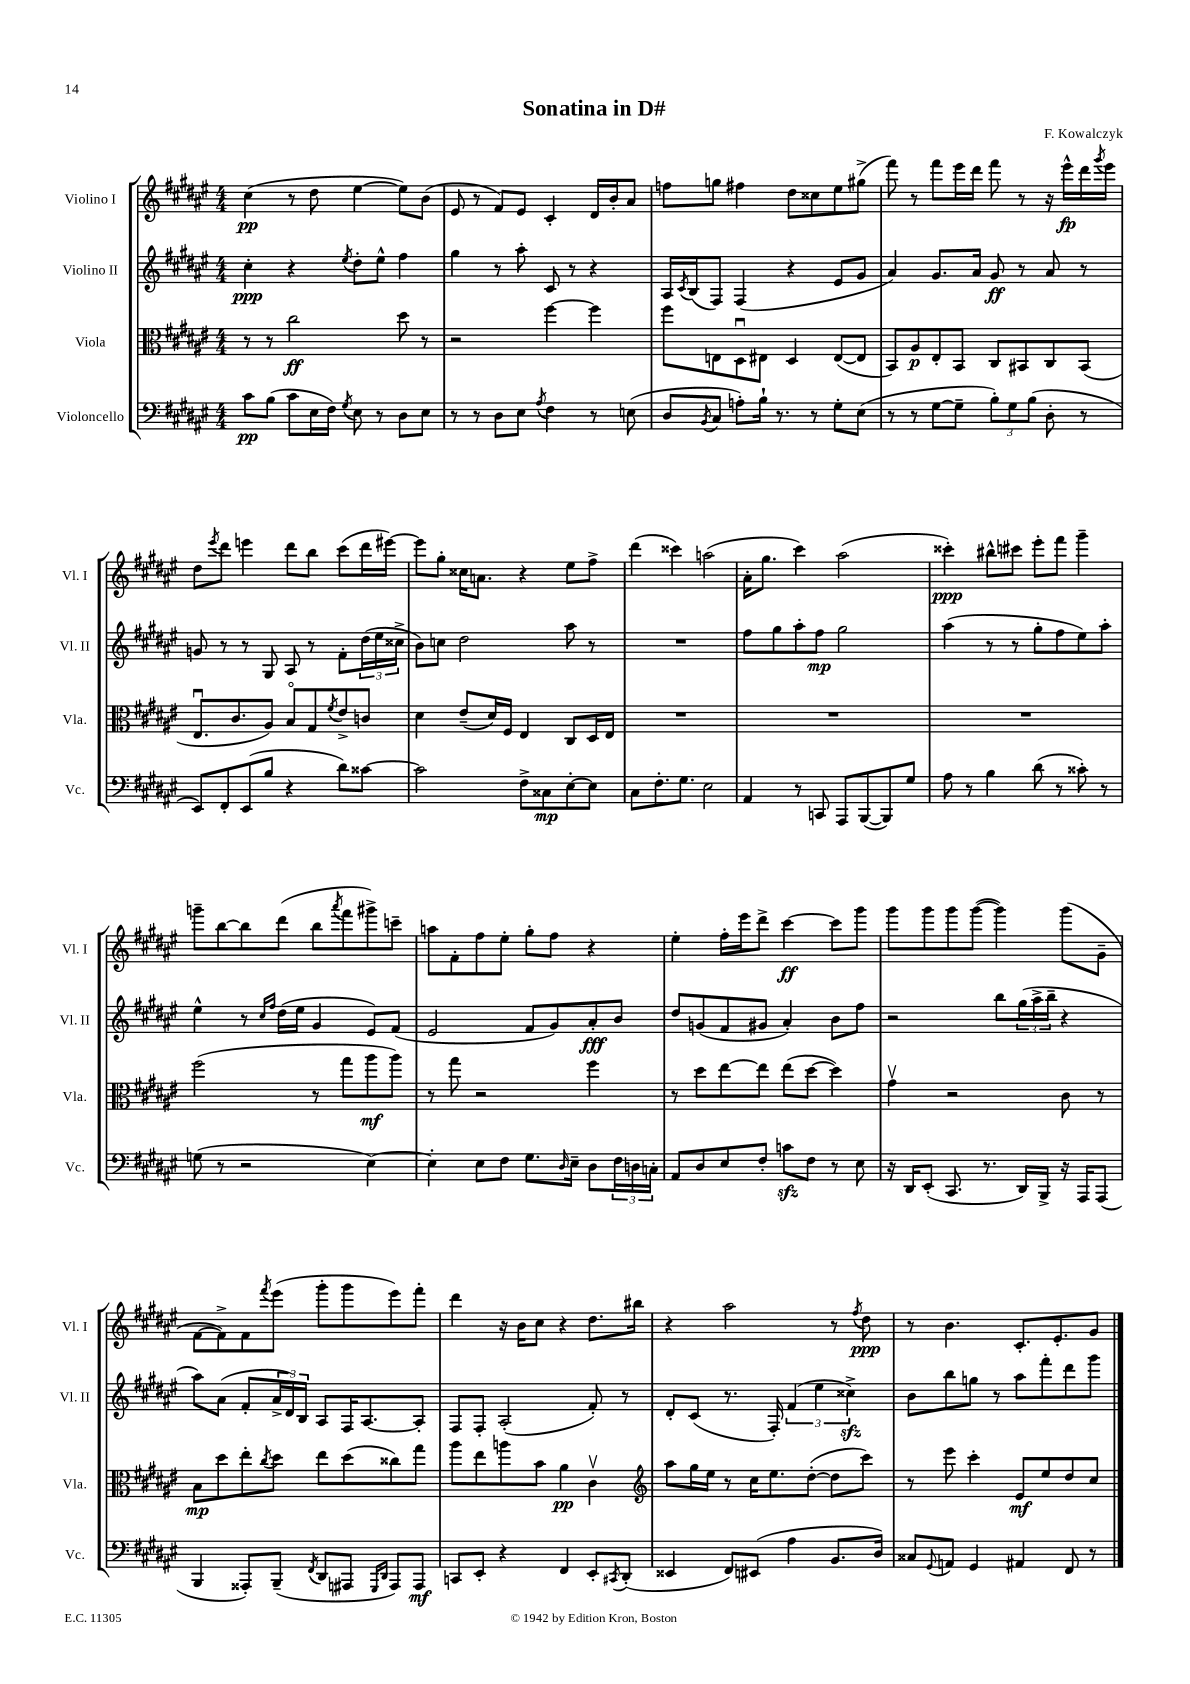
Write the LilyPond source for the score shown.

\header { title = "Sonatina in D#" composer = "F. Kowalczyk" }
<<
\new StaffGroup <<
\new Staff = "s0" \with { instrumentName = "Violino I" shortInstrumentName = "Vl. I" } {
    \clef treble \key fis \major \numericTimeSignature \time 4/4
    cis''4\pp( r8 dis''8 eis''4~ eis''8) b'8( |
    eis'8 r8 fis'8) eis'8 cis'4-. dis'16 b'16-. ais'8 |
    f''8 g''8 fis''4 dis''8 cisis''8 eis''8 gis''8->( |
    fis'''8) r8 fis'''8 eis'''16 dis'''16 fis'''8 r8 r16 eis'''16-^\fp dis'''16 \acciaccatura { gis'''8 } eis'''16 |
    dis''8 \acciaccatura { eis'''8 } dis'''8 e'''4 dis'''8 b''8 cis'''8( dis'''16 eis'''16~) |
    eis'''8 gis''8-. cisis''16 a'8. r4 eis''8 fis''8-> |
    dis'''4( cisis'''4) a''2( |
    ais'16-. gis''8. cis'''4) ais''2( |
    cisis'''4-.\ppp) bis''8-^ cis'''8 eis'''8-. fis'''8 gis'''4-- |
    g'''8-- b''8~ b''8 dis'''8( b''8 \acciaccatura { ais'''8 } fis'''8 gis'''8->) c'''8-- |
    a''8 fis'8-. fis''8 eis''8-. gis''8-. fis''8 r4 |
    eis''4-. fis''16-. eis'''16 dis'''8-> cis'''4~\ff cis'''8 gis'''8 |
    gis'''8 gis'''8 gis'''8 gis'''8~( gis'''4) gis'''8( gis'8-- |
    fis'8~ fis'8->) fis'8 \acciaccatura { fis'''8 } eis'''8( gis'''8-. gis'''8 eis'''8) fis'''8-. |
    dis'''4 r16 b'16 cis''8 r4 dis''8. bis''16 |
    r4 ais''2 r8 \acciaccatura { fis''8 } dis''8\ppp |
    r8 b'4. cis'8.-. eis'8.-. gis'8 \bar "|." |
}
\new Staff = "s1" \with { instrumentName = "Violino II" shortInstrumentName = "Vl. II" } {
    \clef treble \key fis \major \numericTimeSignature \time 4/4
    cis''4-.\ppp r4 \acciaccatura { eis''8 } dis''8-. eis''8-^ fis''4 |
    gis''4 r8 ais''8-. cis'8 r8 r4 |
    ais16 \acciaccatura { cis'8 } b16( fis8) fis4( r4 eis'8 gis'8 |
    ais'4) gis'8. ais'16 gis'8\ff r8 ais'8 r8 |
    g'8 r8 r8 gis8 ais8 r8 fis'8-. \tuplet 3/2 { dis''16( eis''16 cisis''16-> } |
    b'8) c''8 dis''2 ais''8 r8 |
    R1 |
    fis''8 gis''8 ais''8-. fis''8\mp gis''2 |
    ais''4( r8 r8 gis''8-. fis''8 eis''8) ais''8-. |
    eis''4-^ r8 \grace { cis''16 fis''16 } dis''16( eis''16 gis'4 eis'8) fis'8( |
    eis'2 fis'8 gis'8) ais'8-.\fff b'8 |
    dis''8 g'8( fis'8 gis'8 ais'4-.) b'8 fis''8 |
    r2 b''8 \tuplet 3/2 { gis''16( ais''16-> b''16-- } r4 |
    ais''8) ais'8( fis'8-. \tuplet 3/2 { ais'16-> dis'16) b16 } ais8 fis16 ais8.~ ais8-. |
    fis8 fis8-. ais2-.( fis'8-.) r8 |
    dis'8-. cis'8( r8. fis16-.) \tuplet 3/2 { fis'4( eis''4 cisis''4->\sfz) } |
    b'8 b''8 g''8 r8 ais''8 fis'''8-. dis'''8 gis'''8 \bar "|." |
}
\new Staff = "s2" \with { instrumentName = "Viola" shortInstrumentName = "Vla." } {
    \clef alto \key fis \major \numericTimeSignature \time 4/4
    r8 r8 cis''2\ff dis''8 r8 |
    r2 fis''4~ fis''4 |
    fis''8 e8 dis8\downbow eis8 dis4 eis8~( eis8 |
    b,8) ais8\p eis8-. b,8 cis8 bis,8 cis8 bis,8( |
    eis8.\downbow cis'8. ais8) b8\flageolet gis8 \acciaccatura { fis'8 } eis'8-> c'8 |
    dis'4 eis'8--( dis'16) fis16 eis4 cis8 dis16 eis16 |
    R1 |
    R1 |
    R1 |
    fis''2( r8 gis''8 ais''8\mf ais''8) |
    r8 gis''8 r2 fis''4 |
    r8 dis''8 eis''8~ eis''8 eis''8( dis''8~ dis''4) |
    gis'4\upbow r2 cis'8 r8 |
    b8\mp dis''8 eis''8-. \acciaccatura { cis''8 } dis''8 eis''8 dis''8( cisis''8) gis''8 |
    ais''8 eis''8 a''8 b'8 ais'4\pp cis'4\upbow |
    \clef treble ais''8 gis''16 eis''16 r8 cis''16 eis''8. dis''8~-.( dis''8 cis'''8) |
    r8 eis'''8 cis'''4-. eis'8\mf eis''8 dis''8 cis''8 \bar "|." |
}
\new Staff = "s3" \with { instrumentName = "Violoncello" shortInstrumentName = "Vc." } {
    \clef bass \key fis \major \numericTimeSignature \time 4/4
    cis'8\pp b8( cis'8 eis16 fis16) \acciaccatura { gis8 } eis8 r8 dis8 eis8 |
    r8 r8 dis8 eis8 \acciaccatura { ais8 } fis4 r8 e8( |
    dis8 \acciaccatura { b,8 } cis8 a8-.) b16-! r8. r8 gis8-. eis8( |
    r8 r8 gis8~ gis8-- \tuplet 3/2 { b8-.) gis8 b8( } dis8-. r8 |
    eis,8) fis,8-. eis,8( b8 r4 dis'8) cisis'8~ |
    cisis'2 fis8-> cisis8\mp eis8~-. eis8 |
    cis8 fis8.-. gis8. eis2 |
    ais,4 r8 c,8 ais,,8 b,,8~( b,,8) gis8 |
    ais8 r8 b4 dis'8( r8 cisis'8-.) r8 |
    g8( r8 r2 eis4~) |
    eis4-. eis8 fis8 gis8. \grace { dis16 } eis16-- dis8 \tuplet 3/2 { fis16 d16 c16-. } |
    ais,8 dis8 eis8 fis8-. c'8\sfz fis8 r8 eis8 |
    r16 dis,16 eis,8-.( cis,8. r8. dis,16) b,,16-> r16 ais,,16 ais,,8( |
    b,,4 aisis,,8-.) b,,8--( \acciaccatura { fis,8 } dis,8 ais,,8 \grace { gis,,16 dis,16 } ais,,8) ais,,8\mf |
    c,8 eis,8-. r4 fis,4 eis,8-. \acciaccatura { cis,8 } dis,8-.( |
    eisis,4 fis,8) eis,8( ais4 b,8. dis16) |
    cisis8 \appoggiatura { gis,8 } a,8 gis,4 ais,4 fis,8 r8 \bar "|." |
}
>>
>>
\layout { \context { \Score \remove "Bar_number_engraver" } }
